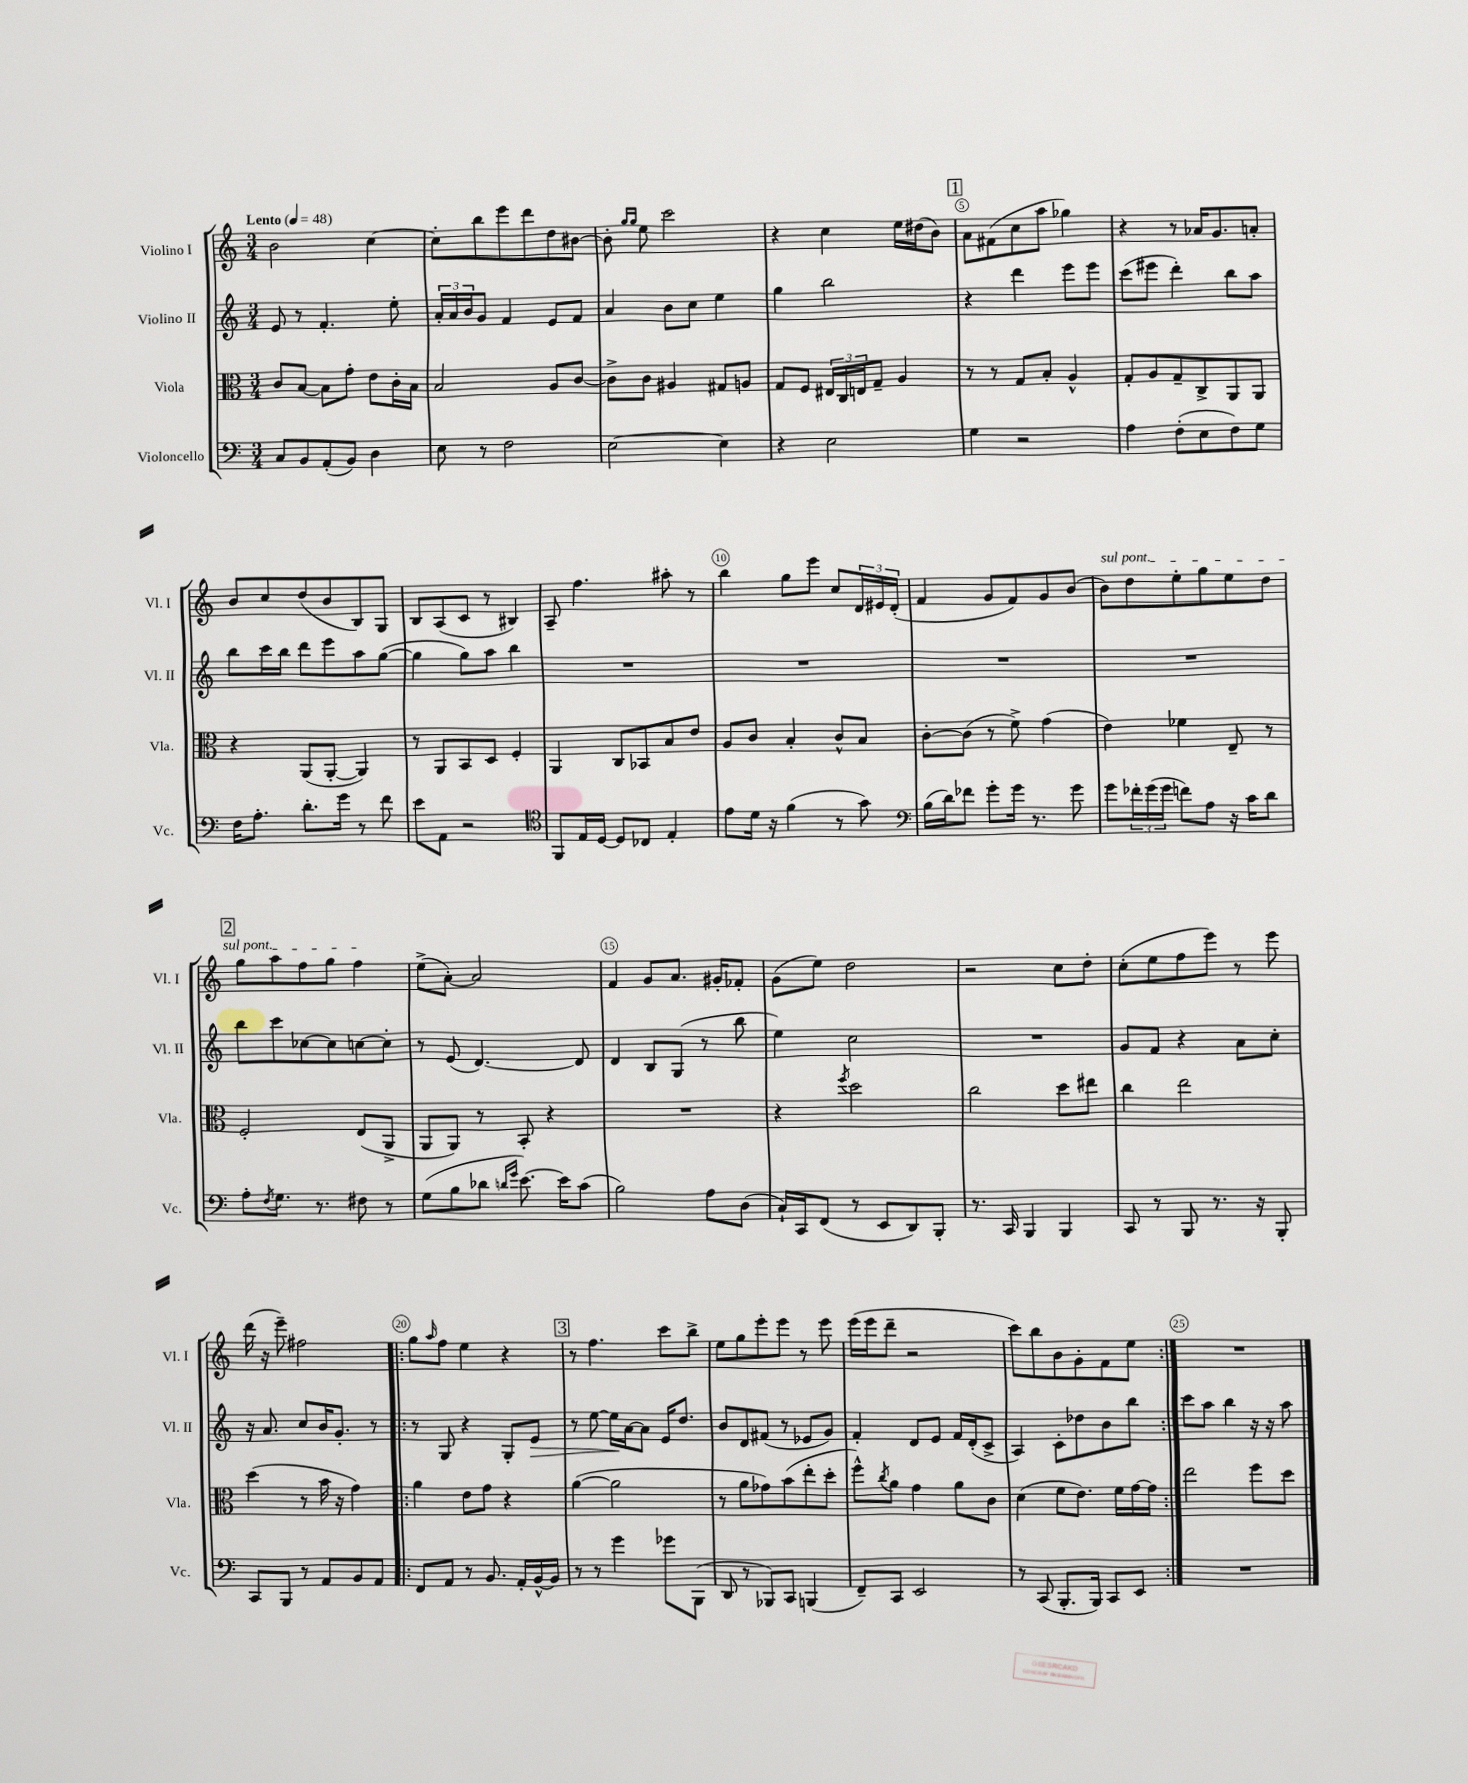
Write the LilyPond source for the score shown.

<<
\new StaffGroup <<
\new Staff = "s0" \with { instrumentName = "Violino I" shortInstrumentName = "Vl. I" } {
    \clef treble \key c \major \numericTimeSignature \time 3/4 \tempo "Lento" 4 = 48
    b'2 c''4~ |
    c''8-. b''8 e'''8 d'''8 d''8 bis'8~ |
    bis'8-. \grace { g''16 g''16 } e''8 c'''2 |
    r4 c''4 e''16 dis''16( b'8) |
    \mark \markup { \box "1" } a'8 fis'8( c''8 a''8 ges''4) |
    r4 r8 aes'16 g'8. a'8-. |
    b'8 c''8 d''8( b'8 b8) g8 |
    b8 a8( c'8 r8 bis4) |
    a8-- f''4. ais''8-. r8 |
    b''4 g''8 e'''8 c''8 \tuplet 3/2 { d'16 eis'16 d'16-.( } |
    f'4 g'8 f'8) g'8 b'8( |
    \once \override TextSpanner.bound-details.left.text = \markup { \italic "sul pont." } b'8\startTextSpan) d''8 e''8-. g''8 e''8 d''8 |
    \mark \markup { \box "2" } g''8 a''8 f''8 g''8 f''4\stopTextSpan |
    e''8->( a'8~-.) a'2 |
    f'4 g'8 a'8. gis'16-. fes'8-. |
    g'8( e''8) d''2 |
    r2 c''8 d''8-. |
    c''8-.( e''8 f''8 e'''8) r8 e'''8 |
    d'''16( r16 e'''8--) fis''2 |
    \repeat volta 2 { g''8 \grace { a''16 } f''8 e''4 r4 |
    \mark \markup { \box "3" } r8 f''4. c'''8 b''8-> |
    e''8 g''8 e'''8-. e'''8 r8 e'''8 |
    e'''16( e'''16 d'''8-- r2 |
    c'''8) b''8 b'8 g'8-. f'8 e''8 | }
    R2. \bar "|." |
}
\new Staff = "s1" \with { instrumentName = "Violino II" shortInstrumentName = "Vl. II" } {
    \clef treble \key c \major \numericTimeSignature \time 3/4
    e'8 r8 f'4.-. e''8-. |
    \tuplet 3/2 { a'16-. a'16 b'16 } g'8 f'4 e'8 f'8 |
    a'4 b'8 c''8 e''4 |
    g''4 b''2 |
    \mark \markup { \box "1" } r4 d'''4 e'''8 e'''8 |
    c'''8( eis'''8 d'''4-.) b''8 a''8 |
    b''8 c'''16 b''16 d'''8 e'''8 a''8 g''8~( |
    g''4 g''8) a''8 b''4 |
    R2. |
    R2. |
    R2. |
    R2. |
    \mark \markup { \box "2" } b''8 c'''8 ces''8~ ces''8 c''8~ c''8-. |
    r8 e'8( d'4.~) d'8 |
    d'4 b8 g8( r8 b''8 |
    e''4) c''2 |
    R2. |
    g'8 f'8 r4 a'8 c''8-. |
    r16 a'8. c''8 b'16 g'8.-. r8 |
    \repeat volta 2 { r8 g8 r4 g8-. e'8\> |
    \mark \markup { \box "3" } r8 e''8~ e''16\! a'16~ a'8 e'16 d''8. |
    b'8 d'8 fis'8( r8 ees'8 g'8) |
    f'4-. d'8 e'8 f'16 d'16-.( c'8-> |
    a4) c'8-. des''8 b'8 b''8 | }
    c'''8 a''8 b''4 r16 r16 a''8 \bar "|." |
}
\new Staff = "s2" \with { instrumentName = "Viola" shortInstrumentName = "Vla." } {
    \clef alto \key c \major \numericTimeSignature \time 3/4
    c'8 b8~ b8 g'8-. e'8 c'16-. b16 |
    b2 a8 c'8~ |
    c'8-> c'8 ais4 gis8 a8 |
    g8 f8 \tuplet 3/2 { eis16 c16 e16 } g8-- a4 |
    \mark \markup { \box "1" } r8 r8 g8 b8-. a4-^ |
    g8-. a8 g8-- c8-> a,8 a,8 |
    r4 a,8( a,8~-. a,4) |
    r8 a,8 b,8 d8 f4-. |
    a,4 c8 bes,8 b8 e'8 |
    a8 c'8 b4-. c'8-^ b8 |
    c'8~-. c'8( r8 f'8->) g'4( |
    e'4) fes'4 e8-- r8 |
    \mark \markup { \box "2" } f2-. e8( a,8-> |
    a,8 a,8) r8 b,8-. r4 |
    R2. |
    r4 \acciaccatura { f''8 } d''2 |
    c''2 d''8 eis''8 |
    c''4 e''2 |
    d''4( r8 b'16 r16 g'4) |
    \repeat volta 2 { a'4 e'8 g'8 r4 |
    \mark \markup { \box "3" } a'4~( a'2 |
    r8 a'8 ges'8) b'8( e''8-. d''8-. |
    f''8-^) \acciaccatura { c''8 } a'8 g'4 a'8 c'8 |
    d'4( f'8 e'8.) f'16 g'16~ g'16 | }
    e''2 f''8 d''8 \bar "|." |
}
\new Staff = "s3" \with { instrumentName = "Violoncello" shortInstrumentName = "Vc." } {
    \clef bass \key c \major \numericTimeSignature \time 3/4
    c8 b,8 a,8-.( b,8) d4 |
    e8 r8 f2 |
    e2~ e4 |
    r4 e2 |
    \mark \markup { \box "1" } g4 r2 |
    a4 f8-.( e8 f8) g8 |
    f16 a8.-. d'8.-. g'16 r8 f'8 |
    e'8 a,8 r2 |
    \clef tenor f,8 e16 d16~ d8 ces8 e4-. |
    e'8 d'16 r16 f'4( r8 g'8) |
    \clef bass b16( d'16) fes'8 g'8-. g'16 r8. g'8 |
    g'8 \tuplet 3/2 { fes'16-. g'16( g'16 } f'8) a8 r16 c'16 d'8 |
    \mark \markup { \box "2" } a8-. \acciaccatura { f8 } g8. r8. fis8 r8 |
    g8( b8 des'8 \grace { d'16 g'16 } e'8.~) e'16 c'8( |
    b2) a8 d8( |
    c16-!) c,16 f,8( r8 e,8 d,8) b,,8-. |
    r8. c,16 b,,4 b,,4 |
    c,8 r8 b,,8 r8. r16 b,,8-. |
    c,8 b,,8 r8 a,8 b,8 a,8 |
    \repeat volta 2 { f,8 a,8 r8 b,8. a,16-. b,16~-^ b,16 |
    \mark \markup { \box "3" } r8 r8 g'4 ges'8 b,,8( |
    d,8 r8 bes,,8) c,8 b,,4( |
    f,8--) c,8 e,2 |
    r8 c,8( b,,8.-. b,,16) c,8 e,8 | }
    R2. \bar "|." |
}
>>
>>
\layout { \context { \Score \override BarNumber.break-visibility = ##(#f #t #t) barNumberVisibility = #(every-nth-bar-number-visible 5) \override BarNumber.stencil = #(make-stencil-circler 0.1 0.3 ly:text-interface::print) } }
